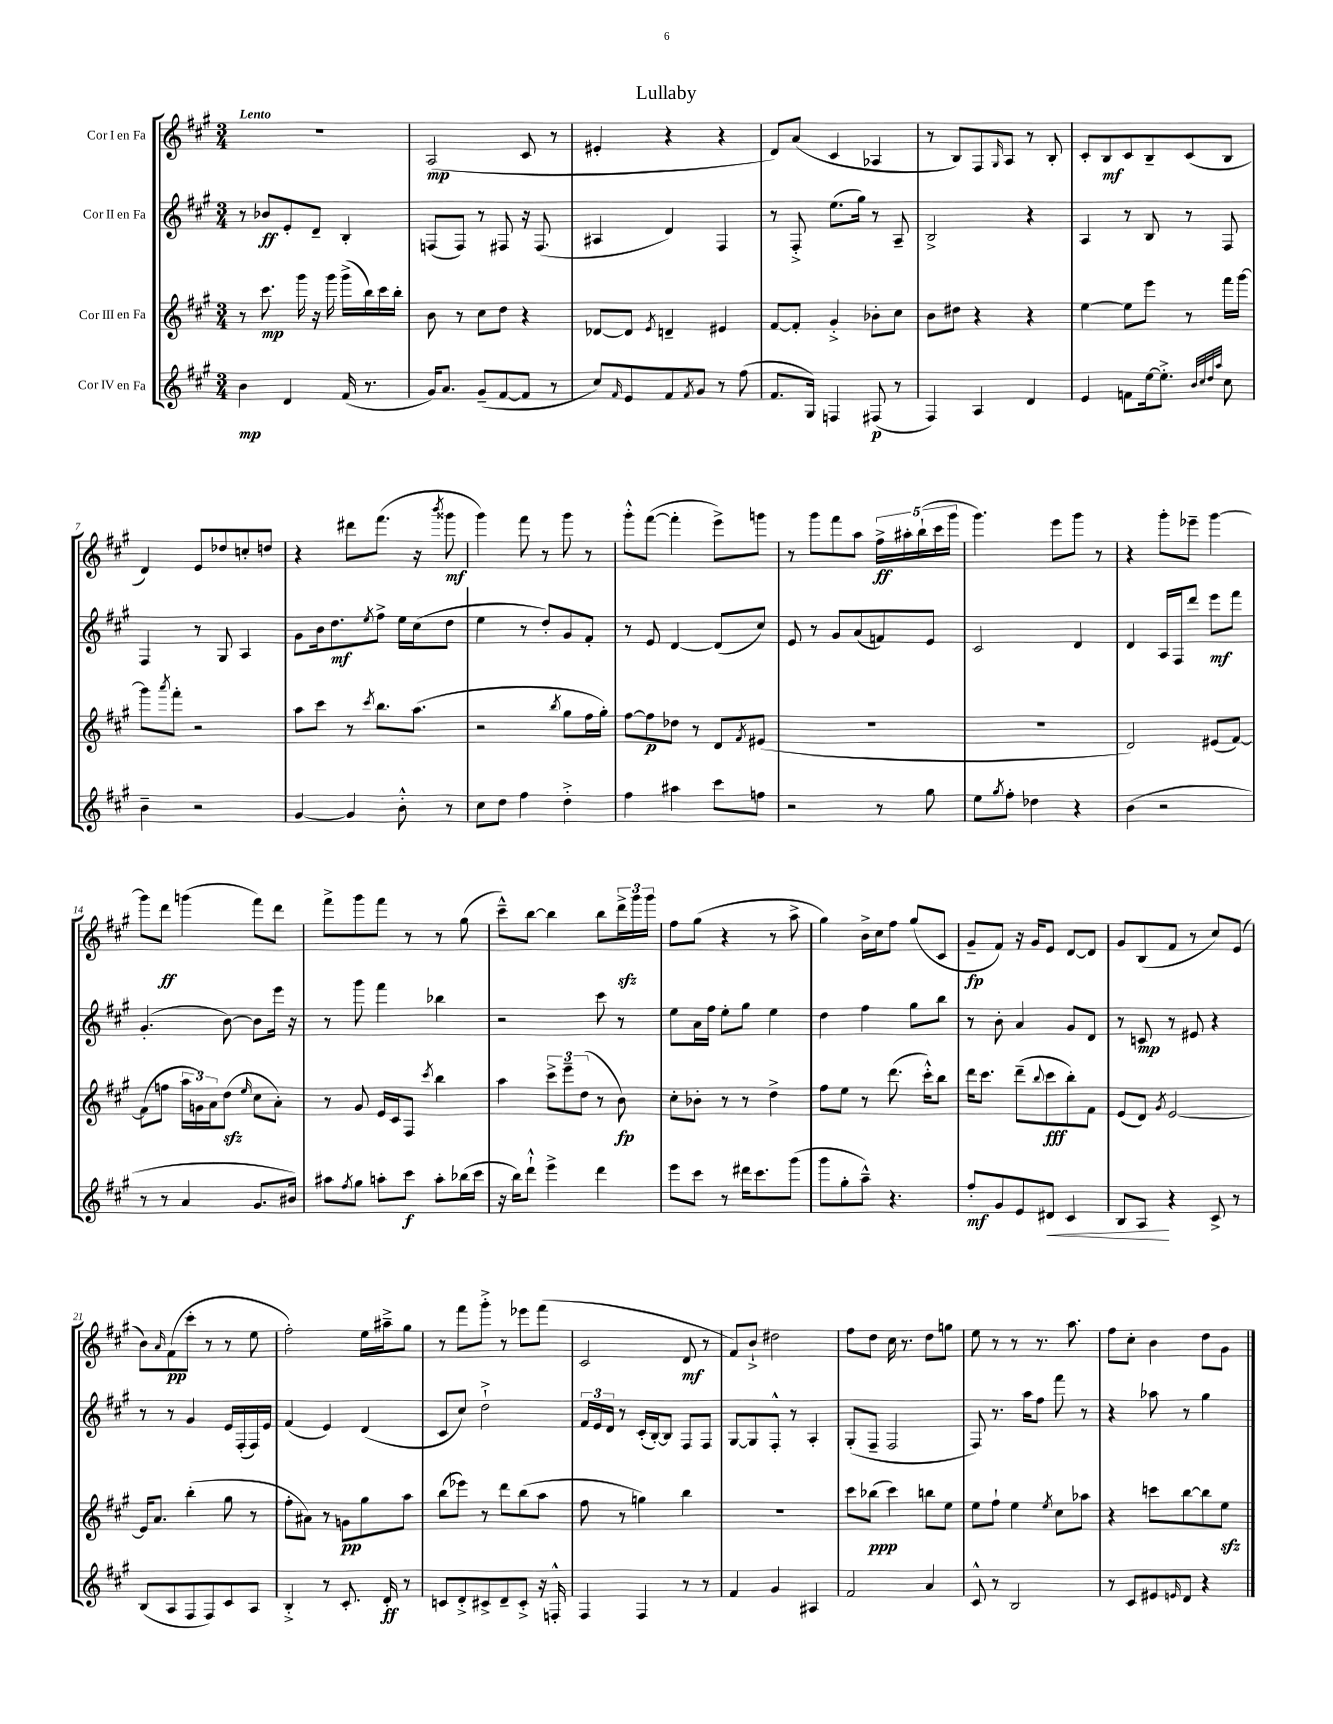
\header { title = "Lullaby" }
<<
\new StaffGroup <<
\new Staff = "s0" \with { instrumentName = "Cor I en Fa" } {
    \clef treble \key a \major \numericTimeSignature \time 3/4 \tempo "Lento"
    R2. |
    a2\mp( cis'8 r8 |
    eis'4-. r4 r4 |
    d'8) a'8( cis'4 aes4 |
    r8 b8) fis8 \grace { gis16 } a8 r8 b8-. |
    cis'8-. b8\mf cis'8 b8-- cis'8( b8 |
    d'4) e'8 des''8 c''8-. d''8 |
    r4 dis'''8 fis'''8.( r16 \acciaccatura { b'''8 } gisis'''8\mf |
    gis'''4) fis'''8 r8 gis'''8 r8 |
    gis'''8-.-^ fis'''8~( fis'''4-. e'''8->) g'''8 |
    r8 gis'''8 fis'''8 a''8 \tuplet 5/4 { fis''16->\ff ais''16-. b''16-!( cis'''16 gis'''16 } |
    gis'''4.) e'''8 gis'''8 r8 |
    r4 gis'''8-. ees'''8-- gis'''4~ |
    gis'''8 d'''8\ff g'''4( fis'''8) d'''8 |
    fis'''8-> gis'''8 fis'''8 r8 r8 gis''8( |
    cis'''8---^) b''8~ b''4 b''8 \tuplet 3/2 { d'''16->\sfz gis'''16 gis'''16 } |
    fis''8 gis''8( r4 r8 a''8-> |
    gis''4) b'16-> cis''16 fis''8 gis''8( cis'8 |
    gis'8--\fp fis'8) r16 gis'16 e'8 d'8~ d'8 |
    gis'8 b8( fis'8 r8 cis''8) e'8( |
    b'8) \grace { a'16 } fis'8\pp( cis'''8-. r8 r8 e''8 |
    fis''2-.) e''16 ais''16---> gis''8 |
    r8 fis'''8 gis'''8-.-> r8 ees'''8 fis'''8( |
    cis'2 d'8\mf r8 |
    fis'8) b'8-!-> dis''2 |
    fis''8 d''8 cis''16 r8. d''8 g''8 |
    e''8 r8 r8 r8. a''8. |
    fis''8 cis''8-. b'4 d''8 gis'8 \bar "|." |
}
\new Staff = "s1" \with { instrumentName = "Cor II en Fa" } {
    \clef treble \key a \major \numericTimeSignature \time 3/4
    r8 bes'8\ff e'8-. d'8-- b4-. |
    f8( f8) r8 fis8 r16 fis8.( |
    ais4 d'4) fis4 |
    r8 fis8-.-> e''8.( gis''16) r8 a8-- |
    b2-> r4 |
    a4 r8 b8 r8 fis8 |
    fis4 r8 gis8 a4 |
    gis'8 b'16 d''8.\mf \acciaccatura { e''8 } fis''8-> e''16 cis''16( d''8 |
    e''4 r8 d''8-.) gis'8 fis'8-. |
    r8 e'8 d'4~ d'8( cis''8) |
    e'8 r8 gis'8 a'8( f'8) e'8 |
    cis'2 d'4 |
    d'4 a16 fis16 d'''8 e'''8\mf fis'''8 |
    gis'4.-.( b'8~) b'8 e'''16 r16 |
    r8 gis'''8 fis'''4 bes''4 |
    r2 cis'''8 r8 |
    e''8 a'16 fis''16 e''8-. gis''8 e''4 |
    d''4 fis''4 gis''8 b''8 |
    r8 b'8-. a'4 gis'8 d'8 |
    r8 c'8\mp r8 eis'8 r4 |
    r8 r8 gis'4 e'16 fis16-.( fis16) e'16 |
    fis'4( e'4) d'4( |
    cis'8 cis''8) d''2-!-> |
    \tuplet 3/2 { fis'16 e'16 d'16 } r8 cis'16-.( b16~-.) b8 fis8 fis8 |
    gis8~ gis8 fis8-.-^ r8 a4-. |
    gis8-.( fis8-- fis2 |
    fis8) r8. a''16 fis''8 fis'''8 r8 |
    r4 aes''8 r8 gis''4 \bar "|." |
}
\new Staff = "s2" \with { instrumentName = "Cor III en Fa" } {
    \clef treble \key a \major \numericTimeSignature \time 3/4
    r8 cis'''8.\mp gis'''16 r16 gis'''16 gis'''16->( b''16) cis'''16 b''16-. |
    b'8 r8 cis''8 d''8 r4 |
    des'8~ des'8 \acciaccatura { e'8 } d'4-- eis'4 |
    fis'8~ fis'8-. gis'4-.-> bes'8-. cis''8 |
    b'8 dis''8 r4 r4 |
    e''4~ e''8 e'''8 r8 fis'''16 gis'''16~ |
    gis'''8 \acciaccatura { a'''8 } fis'''8-. r2 |
    a''8 cis'''8 r8 \acciaccatura { cis'''8 } b''8. a''8.( |
    r2 \acciaccatura { b''8 } gis''8 fis''16 gis''16-.) |
    fis''8~ fis''8\p des''8 r8 d'8 \acciaccatura { fis'8 } eis'8( |
    R2. |
    R2. |
    d'2) eis'8( fis'8~) |
    fis'8( f''8 \tuplet 3/2 { a''16 g'16) a'16 } d''8\sfz( \grace { e''16 } cis''8 a'8-.) |
    r8 gis'8 e'16 cis'16 fis8 \acciaccatura { cis'''8 } b''4 |
    a''4 \tuplet 3/2 { cis'''8-> e'''8-- d''8( } r8 b'8\fp) |
    cis''8-. bes'8-. r8 r8 d''4-> |
    fis''8 e''8 r8 d'''8.( cis'''16-.-^) b''8 |
    d'''16 cis'''8. d'''8--( \appoggiatura { b''8 } cis'''8\fff b''8-.) fis'8 |
    e'8( d'8) \acciaccatura { gis'8 } e'2~ |
    e'16 a'8. b''4-.( gis''8 r8 |
    fis''8-. ais'8) r8 g'8\pp gis''8 a''8 |
    b''8( ees'''8) r8 d'''8 b''8( a''8 |
    fis''8 r8 g''4) b''4 |
    R2. |
    cis'''8 bes''8\ppp( cis'''4) b''8 e''8 |
    e''8 fis''8-! e''4 \acciaccatura { e''8 } cis''8 aes''8 |
    r4 c'''8 b''8~ b''8 e''8\sfz \bar "|." |
}
\new Staff = "s3" \with { instrumentName = "Cor IV en Fa" } {
    \clef treble \key a \major \numericTimeSignature \time 3/4
    b'4\mp d'4 fis'16( r8. |
    gis'16) a'8. gis'8--( fis'8~ fis'8 r8 |
    cis''8) \grace { fis'16 } e'8 fis'8 \acciaccatura { fis'8 } gis'8 r8 fis''8( |
    fis'8. gis16) f4 fis8\p( r8 |
    fis4) a4 d'4 |
    e'4 f'8 e''16~ e''8.-.-> \grace { b'32 cis''32 d''32 a''32 } cis''8 |
    b'4-- r2 |
    gis'4~ gis'4 b'8-.-^ r8 |
    cis''8 d''8 fis''4 d''4-.-> |
    fis''4 ais''4 cis'''8 f''8 |
    r2 r8 gis''8 |
    e''8 \acciaccatura { gis''8 } fis''8-. des''4 r4 |
    b'4( r2 |
    r8 r8 a'4 gis'8. bis'16) |
    ais''8 \acciaccatura { fis''8 } gis''8 a''8-. cis'''8\f a''8-. bes''16( cis'''16 |
    r16 b''16) d'''8-!-^ e'''4-> d'''4 |
    e'''8 cis'''8 r8 dis'''16 cis'''8. gis'''8( |
    gis'''8 gis''8-. a''8---^) r4. |
    fis''8-.\mf gis'8 e'8 dis'8\< cis'4 |
    b8 a8\! r4 cis'8-> r8 |
    b8( a8 fis8 fis8) cis'8 a8 |
    b4-.-> r8 cis'8.-. d'16-.\ff r8 |
    c'8 d'8-.-> cis'8-> d'8-- cis'8-.-> r16 f16-.-^ |
    fis4 fis4 r8 r8 |
    fis'4 gis'4 ais4 |
    fis'2 a'4 |
    cis'8-^ r8 b2 |
    r8 cis'8 eis'8 \grace { e'16 } d'8 r4 \bar "|." |
}
>>
>>
